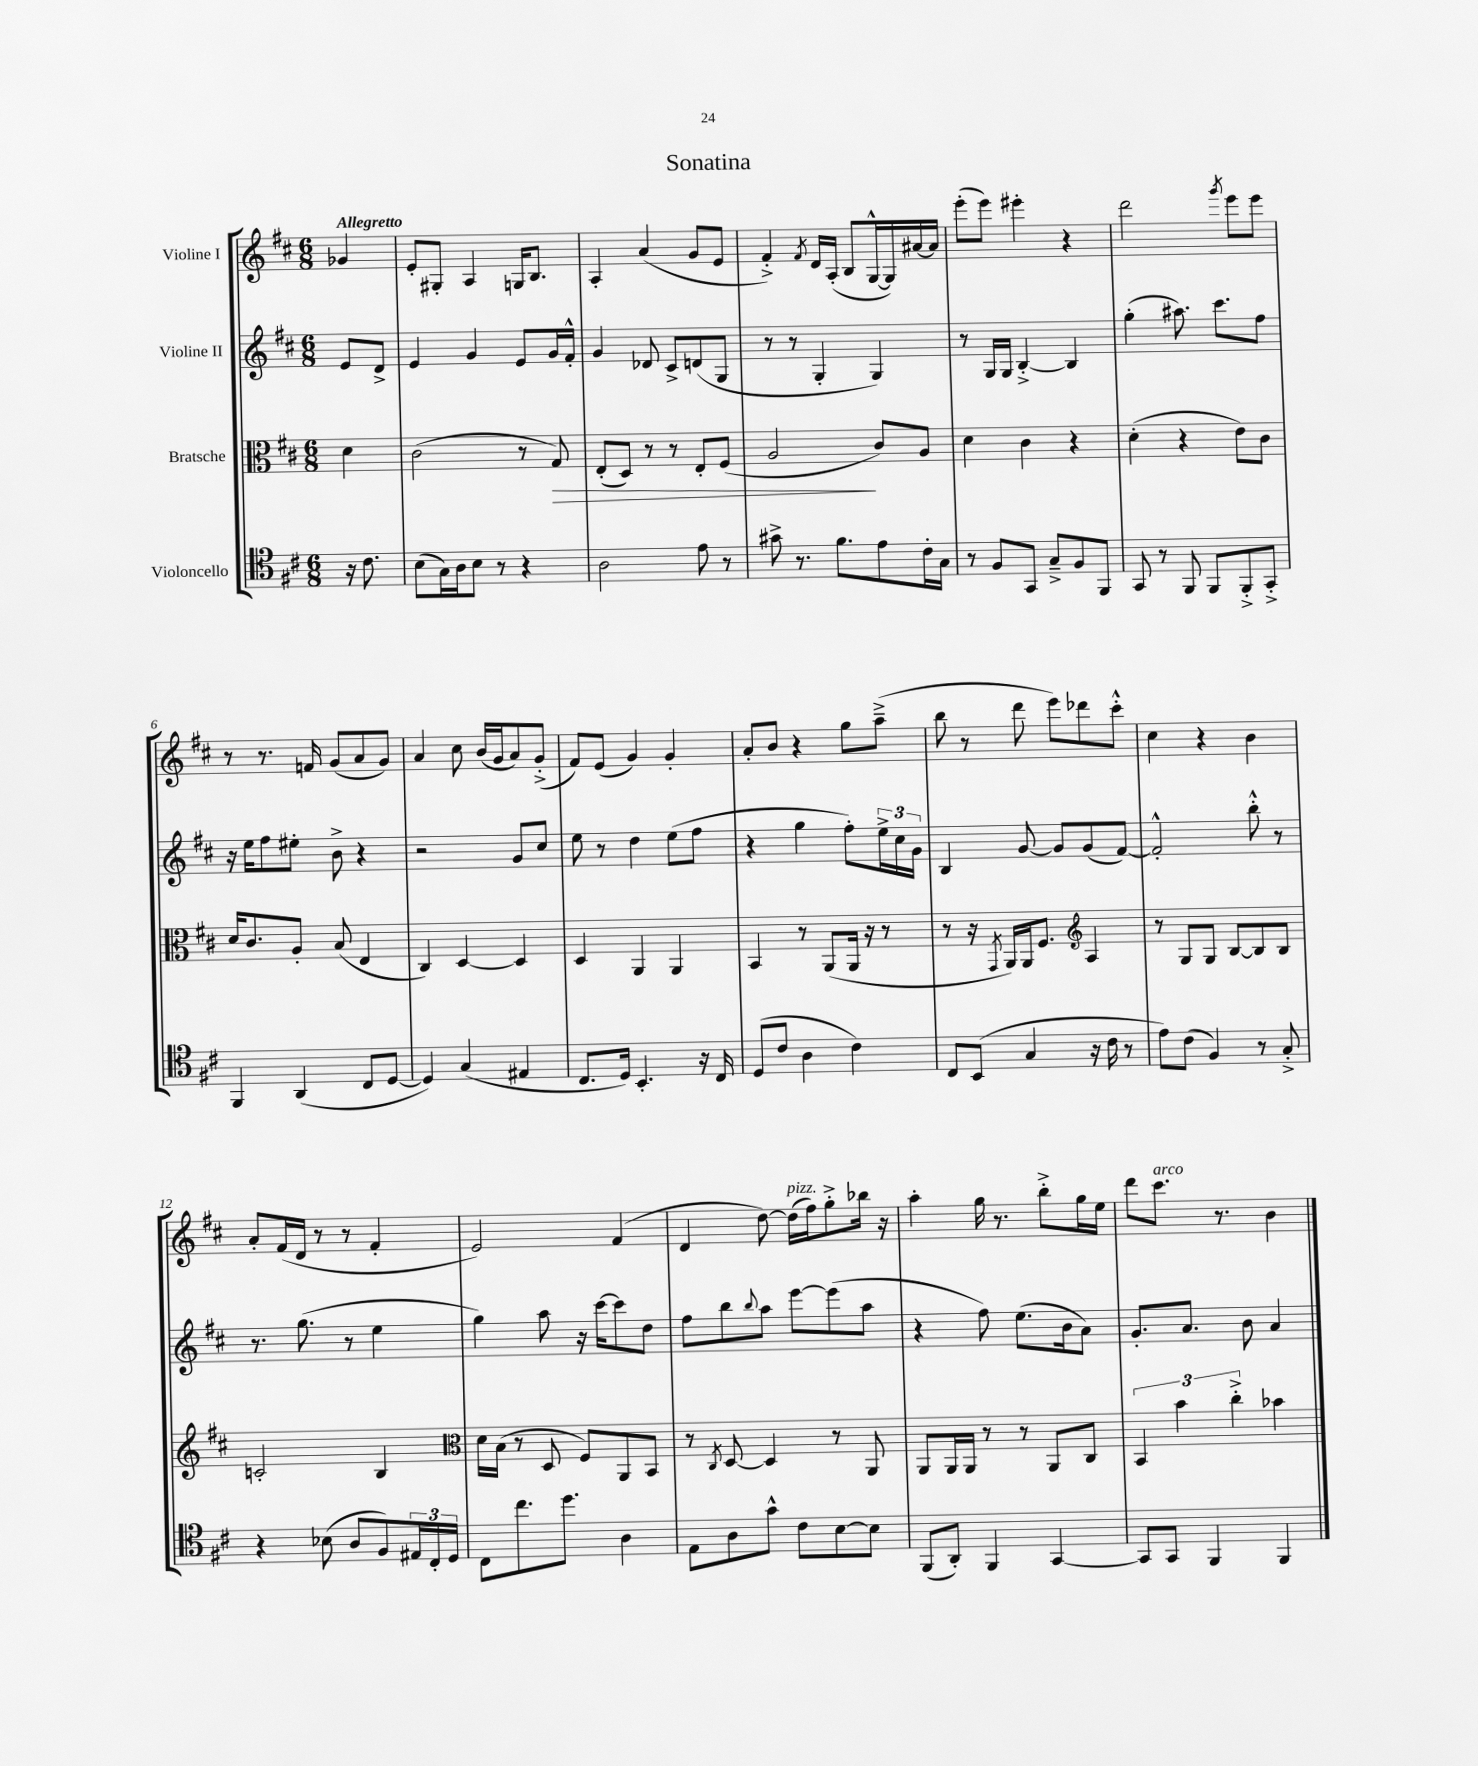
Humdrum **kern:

**kern	**kern	**kern	**kern
*staff4	*staff3	*staff2	*staff1
*clefC4	*clefC3	*clefG2	*clefG2
*k[f#c#]	*k[f#c#]	*k[f#c#]	*k[f#c#]
*M6/8	*M6/8	*M6/8	*M6/8
16r	4d	8e	4g-
8.c#	.	.	.
.	.	8d^	.
=	=	=	=
(8B	(2c#	4e	8e'
16G)	.	.	8G#'
16A	.	.	.
8B	.	4g	4A
8r	.	.	.
4r	8r	8e	16G
.	.	.	8.B
.	8G)	16g	.
.	.	16f#'^^	.
=	=	=	=
2A	(8E'	4g	4A'
.	8D)	.	.
.	8r	8d-	(4a
.	8r	8c#^	.
8e	8E'	(8d	8g
8r	(8F#	8G	8e
=	=	=	=
8g#^	2A	8r	4f#'^)
8.r	.	8r	.
.	.	.	8qf#
.	.	4G'	16d
8.f#	.	.	(16A'
.	.	.	8B
8e	8c#)	4G)	[16G^^
.	.	.	16G])
16c#'	8A	.	[16a#
16G	.	.	16a#]
=	=	=	=
8r	4d	8r	(8eee'
8F#	.	16G	8eee)
.	.	16G	.
8GG	4c#	[4B'^	4eee#'
8G~^	.	.	.
8F#	4r	4B]	4r
8FF#	.	.	.
=	=	=	=
8GG	(4d'	(4gg'	2ddd
8r	.	.	.
8FF#	4r	8.aa#)	.
8FF#	.	.	.
.	.	8.ccc#	.
.	.	.	8qggg
8FF#'^	8e)	.	8eee
8GG'^	8c#	8ff#	8eee
=	=	=	=
4FF#	16d	16r	8r
.	8.c#	16ee	.
.	.	8ff#	8.r
(4AA	8A'	8ee#'	.
.	.	.	16f
.	(8B	8b^	(8g
8C#	4E	4r	8a
[8D	.	.	8g)
=	=	=	=
4D])	4C#)	2r	4a
(4G	[4D	.	8cc#
.	.	.	(16b
.	.	.	16g
4E#	4D]	8g	8a)
.	.	8cc#	(8g'^
=	=	=	=
8.C#	4D	8ee	8f#)
.	.	8r	(8e
16D)	.	.	.
4.BB'	4AA	4dd	4g)
.	4AA	(8ee	4g'
16r	.	8ff#	.
16C#	.	.	.
=	=	=	=
(8D	4BB	4r	8a'
8c#	.	.	8b
4A	8r	4gg	4r
.	(8AA	.	.
4c#)	16AA	8ff#')	8gg
.	16r	.	.
.	8r	24ee^	(8aa~^
.	.	24cc#	.
.	.	24g	.
=	=	=	=
8C#	8r	4B	8bb
(8BB	16r	.	8r
.	8qGG	.	.
.	16AA)	.	.
4G	16AA	[8g	8ddd
.	8.F#	.	.
.	.	8g]	8eee)
*	*clefG2	*	*
16r	4A	(8g	8ddd-
16c#	.	.	.
8r	.	[8f#)	8ccc#'^^
=	=	=	=
8e)	8r	2f#'^^]	4cc#
(8c#	8G	.	.
4F#)	8G	.	4r
.	[8B	.	.
8r	8B]	8bb'^^	4b
8G'^	8B	8r	.
=	=	=	=
4r	2c'	8.r	8a'
.	.	.	(16f#
.	.	(8.gg	16d
(8B-	.	.	8r
8A	.	8r	8r
8F#)	4B	4ee	4f#'
24E#	.	.	.
24C#'	.	.	.
24D	.	.	.
=	=	=	=
*	*clefC3	*	*
8C#	16d	4gg)	2e)
.	(16B	.	.
8.cc#	8r	.	.
.	8D	8aa	.
8.dd	.	.	.
.	8F#)	16r	.
.	.	[16ccc#	.
4A	8AA	8ccc#]	(4f#
.	8BB	8dd	.
=	=	=	=
8E	8r	8ff#	4d
.	8qC#	.	.
8A	[8D	8bb	.
.	.	8qqbb	.
8g^^	4D]	8aa	[8dd)
8c#	.	[8eee	(16dd]
.	.	.	16ff#)
[8B	8r	(8eee]	8gg'^
8B]	8AA	8aa	16bb-
.	.	.	16r
=	=	=	=
(8FF#	8AA	4r	4aa'
8AA')	16AA	.	.
.	16AA	.	.
4FF#	8r	8ff#)	16gg
.	.	.	8.r
.	8r	(8.ee	.
[4GG	8AA	.	8bb'^
.	.	16b	.
.	8C#	8a)	16gg
.	.	.	16ee
=	=	=	=
8GG]	6BB	8.g'	8ddd
8GG	.	.	8.ccc#
.	6b	.	.
.	.	8.a	.
4FF#	.	.	.
.	.	.	8.r
.	6cc#'^	.	.
.	.	8b	.
4FF#	4b-	4a	4b
==	==	==	==
*-	*-	*-	*-
